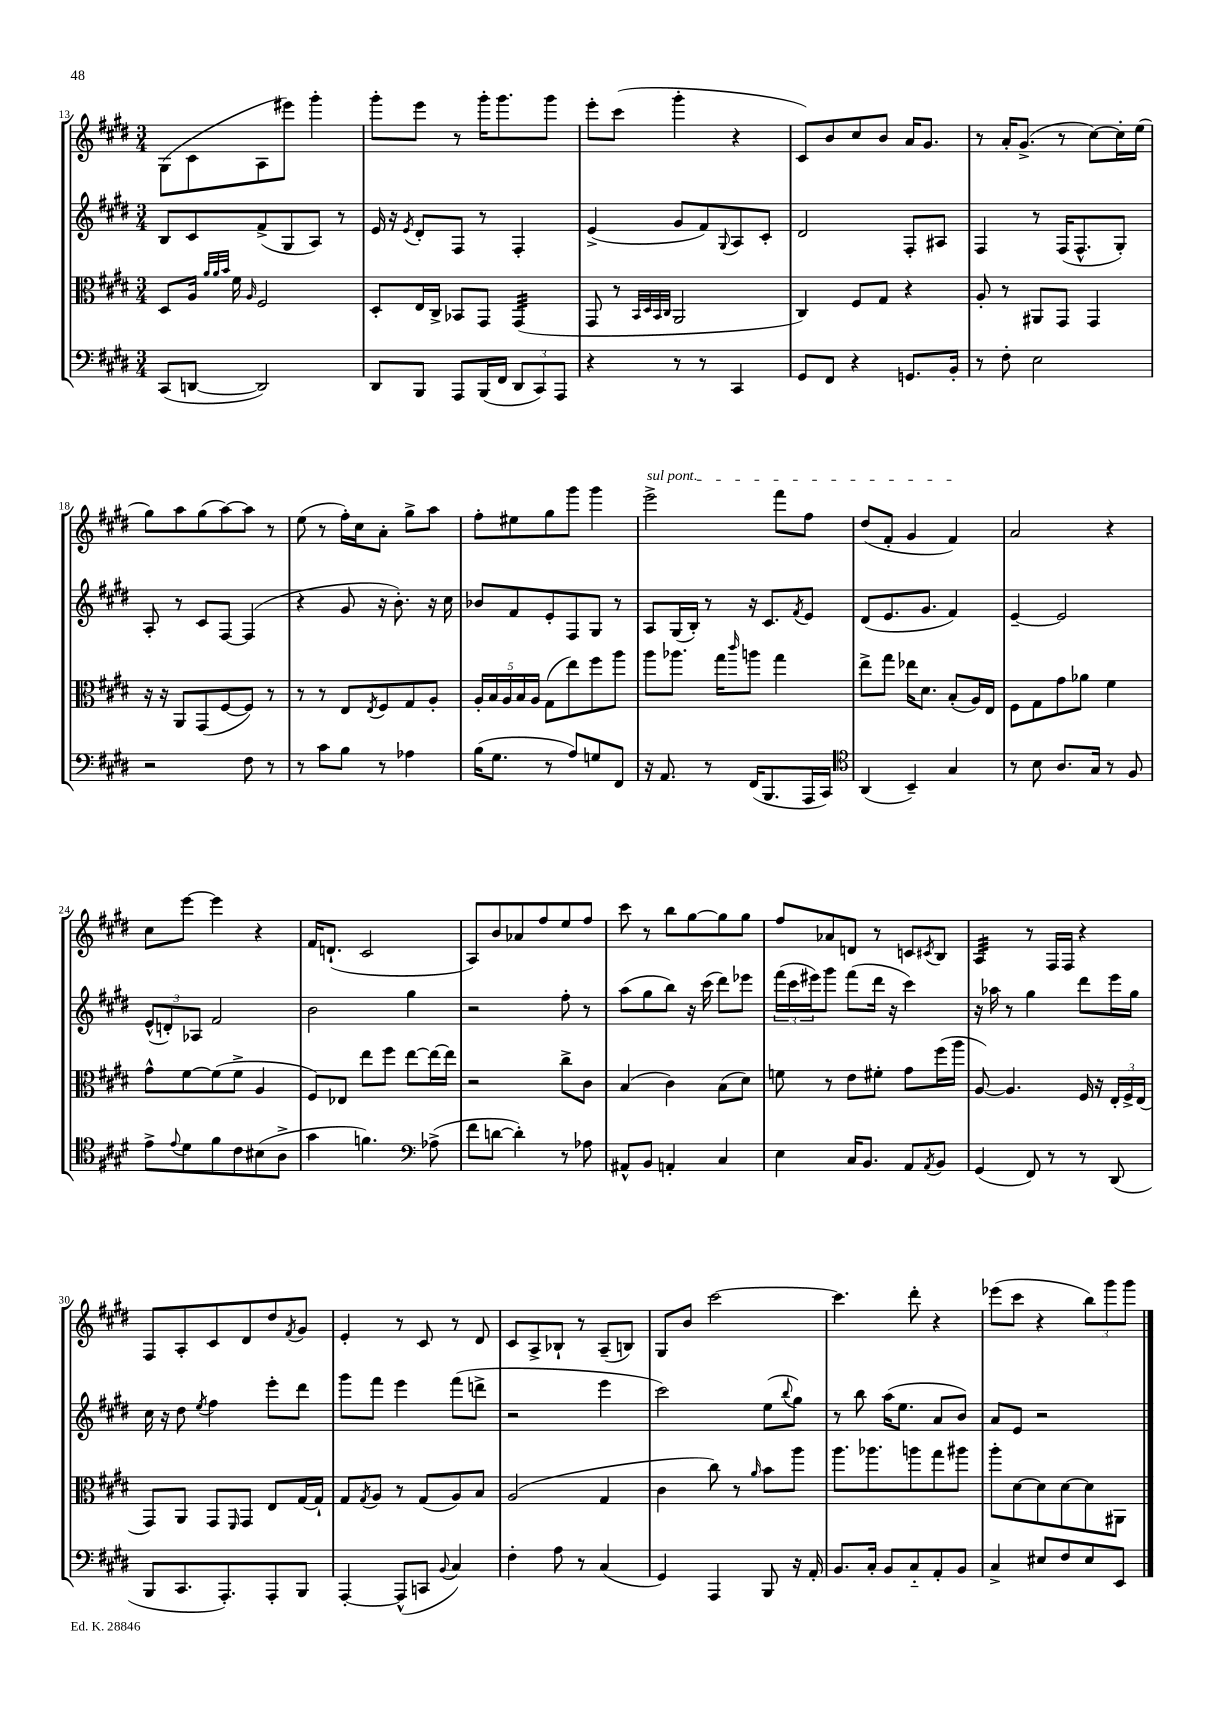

**kern	**kern	**kern	**kern
*staff4	*staff3	*staff2	*staff1
*clefF4	*clefC3	*clefG2	*clefG2
*k[f#c#g#d#]	*k[f#c#g#d#]	*k[f#c#g#d#]	*k[f#c#g#d#]
*M3/4	*M3/4	*M3/4	*M3/4
(8CC#	8D#	8B	(8G#
[8DD	16A	8c#	8c#
.	32qqa	.	.
.	32qqa	.	.
.	32qqb	.	.
.	16f#	.	.
.	16qqA	.	.
2DD])	2F#	(8f#^	8A
.	.	8G#	8eee#)
.	.	8A)	4ggg#'
.	.	8r	.
=	=	=	=
8DD#	8D#'	16e	8ggg#'
.	.	16r	.
.	.	8qe	.
8BBB	16E	8d#'	8eee
.	16C#^	.	.
8AAA	8BB-	8F#	8r
(16BBB	8GG#	8r	16ggg#'
16FF#	.	.	8.ggg#
12DD#	(4GG#	4F#'	.
12CC#)	.	.	.
.	.	.	8ggg#
12AAA	.	.	.
=	=	=	=
4r	8GG#	(4e^	8eee'
.	8r	.	(8ccc#
.	32qqBB	.	.
.	32qqD#	.	.
.	32qqBB	.	.
.	32qqC#	.	.
8r	2AA	8g#	4ggg#'
8r	.	8f#)	.
.	.	8qqG#	.
4CC#	.	8A	4r
.	.	8c#'	.
=	=	=	=
8GG#	4C#)	2d#	8c#)
8FF#	.	.	8b
4r	8F#	.	8cc#
.	8G#	.	8b
8.GG	4r	8F#'	16a
.	.	.	8.g#
.	.	8A#	.
16BB'	.	.	.
=	=	=	=
8r	8A'	4F#	8r
8F#'	8r	.	16a'
.	.	.	(8.g#^
2E	8AA#	8r	.
.	8GG#	(16F#	8r
.	.	8.F#^^	.
.	4GG#	.	[8cc#)
.	.	8G#')	16cc#']
.	.	.	(16ee
=	=	=	=
2r	16r	8A'	8gg#)
.	16r	.	.
.	8AA	8r	8aa
.	(8GG#	8c#	(8gg#
.	[8F#	[8F#	[8aa)
8F#	8F#])	(4F#]	8aa]
8r	8r	.	8r
=	=	=	=
8r	8r	4r	(8ee
8c#	8r	.	8r
8B	8E	8g#	16ff#')
.	.	.	16cc#
.	8qE	.	.
8r	8F#	16r	8a'
.	.	8.b')	.
4A-	8G#	.	8gg#^
.	8A'	16r	8aa
.	.	16cc#	.
=	=	=	=
(16B	20A'	8b-	8ff#'
.	20B	.	.
8.G#	.	.	.
.	20A	.	.
.	.	8f#	8ee#
.	20B	.	.
.	20A	.	.
8r	(8G#	8e'	8gg#
8A)	8ee)	8F#	8ggg#
8G	8ff#	8G#	4ggg#
8FF#	8aa	8r	.
=	=	=	=
16r	8aa	8A	2eee^
8.AA	.	.	.
.	8.aa-	(16G#	.
.	.	16B')	.
8r	.	8r	.
.	16gg#	.	.
.	16qqccc#	.	.
(16FF#	8aa	16r	.
8.BBB	.	8.c#	.
.	4gg#	.	8fff#
.	.	8qf#	.
16AAA	.	8e	8ff#
16CC#)	.	.	.
=	=	=	=
*clefC4	*	*	*
(4AA	8ee^	(8d#	(8dd#
.	8gg#	8.e	8f#'
4BB~)	16ee-	.	4g#
.	8.d#	8.g#	.
4G#	(8B'	4f#)	4f#)
.	16A)	.	.
.	16E	.	.
=	=	=	=
8r	8F#	[4e~	2a
8B	8G#	.	.
8.A	8g#	2e]	.
.	8a-	.	.
16G#	.	.	.
8r	4f#	.	4r
8F#	.	.	.
=	=	=	=
8e^	8g#^^	(12e^^	8cc#
.	.	12d')	.
8qqe	.	.	.
8d#	[8f#	.	[8eee
.	.	12A-	.
8f#	(8f#]	2f#	4eee]
8c#	8f#^	.	.
(8B#	4A	.	4r
8A^	.	.	.
=	=	=	=
4g#	8F#)	2b	16f#
.	.	.	(8.d`
.	8E-	.	.
4.f)	8ee	.	2c#
.	8ff#	.	.
.	[8ee	4gg#	.
*clefF4	*	*	*
(8A-^	16ee_	.	.
.	16ee]	.	.
=	=	=	=
8f#	2r	2r	8A)
[8d	.	.	8b
4d'])	.	.	8a-
.	.	.	8ff#
8r	8cc#^	8ff#'	8ee
8A-	8c#	8r	8ff#
=	=	=	=
8AA#^^	(4B	(8aa	8ccc#
8BB	.	8gg#	8r
4AA'	4c#)	8bb)	8bb
.	.	16r	[8gg#
.	.	(16ccc#	.
4C#	(8B	8ddd#)	8gg#]
.	8d#)	8eee-	8gg#
=	=	=	=
4E	8f	(24fff#	8ff#
.	.	24ccc#	.
.	.	24eee#)	.
.	8r	8ggg#	8a-
16C#	8e	(8fff#	8d
8.BB	.	.	.
.	8f#'	16ddd#	8r
.	.	16r	.
8AA	8g#	4ccc#)	8c
8qAA	.	.	8qc#
8BB	(16ff#	.	8B
.	16aa	.	.
=	=	=	=
(4GG#	[8A)	16r	4A
.	.	16aa-	.
.	4.A]	8r	.
8FF#)	.	4gg#	8r
8r	.	.	16F#
.	.	.	16F#
8r	16F#	8ddd#	4r
.	16r	.	.
(8DD#	24E'	16eee	.
.	24F#^	.	.
.	.	16gg#	.
.	(24E	.	.
=	=	=	=
8BBB	8GG#)	16cc#	8F#
.	.	16r	.
8.CC#	8AA	8dd#	8A'
.	.	8qee	.
.	8GG#	4ff#	8c#
8.AAA')	.	.	.
.	16qqFF#	.	.
.	8GG#	.	8d#
8AAA'	8E	8eee'	8dd#
.	.	.	8qf#
8BBB	[16G#	8ddd#	8g#
.	16G#`]	.	.
=	=	=	=
[4AAA'	8G#	8ggg#	4e'
.	8qG#	.	.
.	8A	8fff#	.
(8AAA^^]	8r	4eee	8r
8CC	(8G#	.	8c#
8qqBB	.	.	.
4C#)	8A)	(8fff#	8r
.	8B	8ddd^	8d#
=	=	=	=
4F#'	(2A	2r	8c#
.	.	.	8A^
8A	.	.	8B-`
8r	.	.	8r
(4C#	4G#	4eee	(8A~
.	.	.	8B)
=	=	=	=
4GG#)	4c#	2ccc#)	8G#
.	.	.	8b
4AAA	8cc#)	.	[2ccc#
.	8r	.	.
.	16qqa	.	.
8BBB	8b	(8ee	.
.	.	8qqbb	.
16r	8aa	8gg#)	.
16AA'	.	.	.
=	=	=	=
8.BB	8.aa	8r	4.ccc#]
.	.	8bb	.
16C#'	8.aa-	.	.
8BB	.	(16aa	.
.	.	8.ee	.
8C#'~	8aa	.	8ddd#'
8AA'	8gg#	8a	4r
8BB	8aa#	8b)	.
=	=	=	=
4C#^	8aa'	8a	(8eee-
.	[8d#	8e	8ccc#
8E#	8d#]	2r	4r
8F#	[8d#	.	.
8E#	8d#]	.	12bb)
.	.	.	12ggg#
8EE	8AA#	.	.
.	.	.	12ggg#
==	==	==	==
*-	*-	*-	*-
